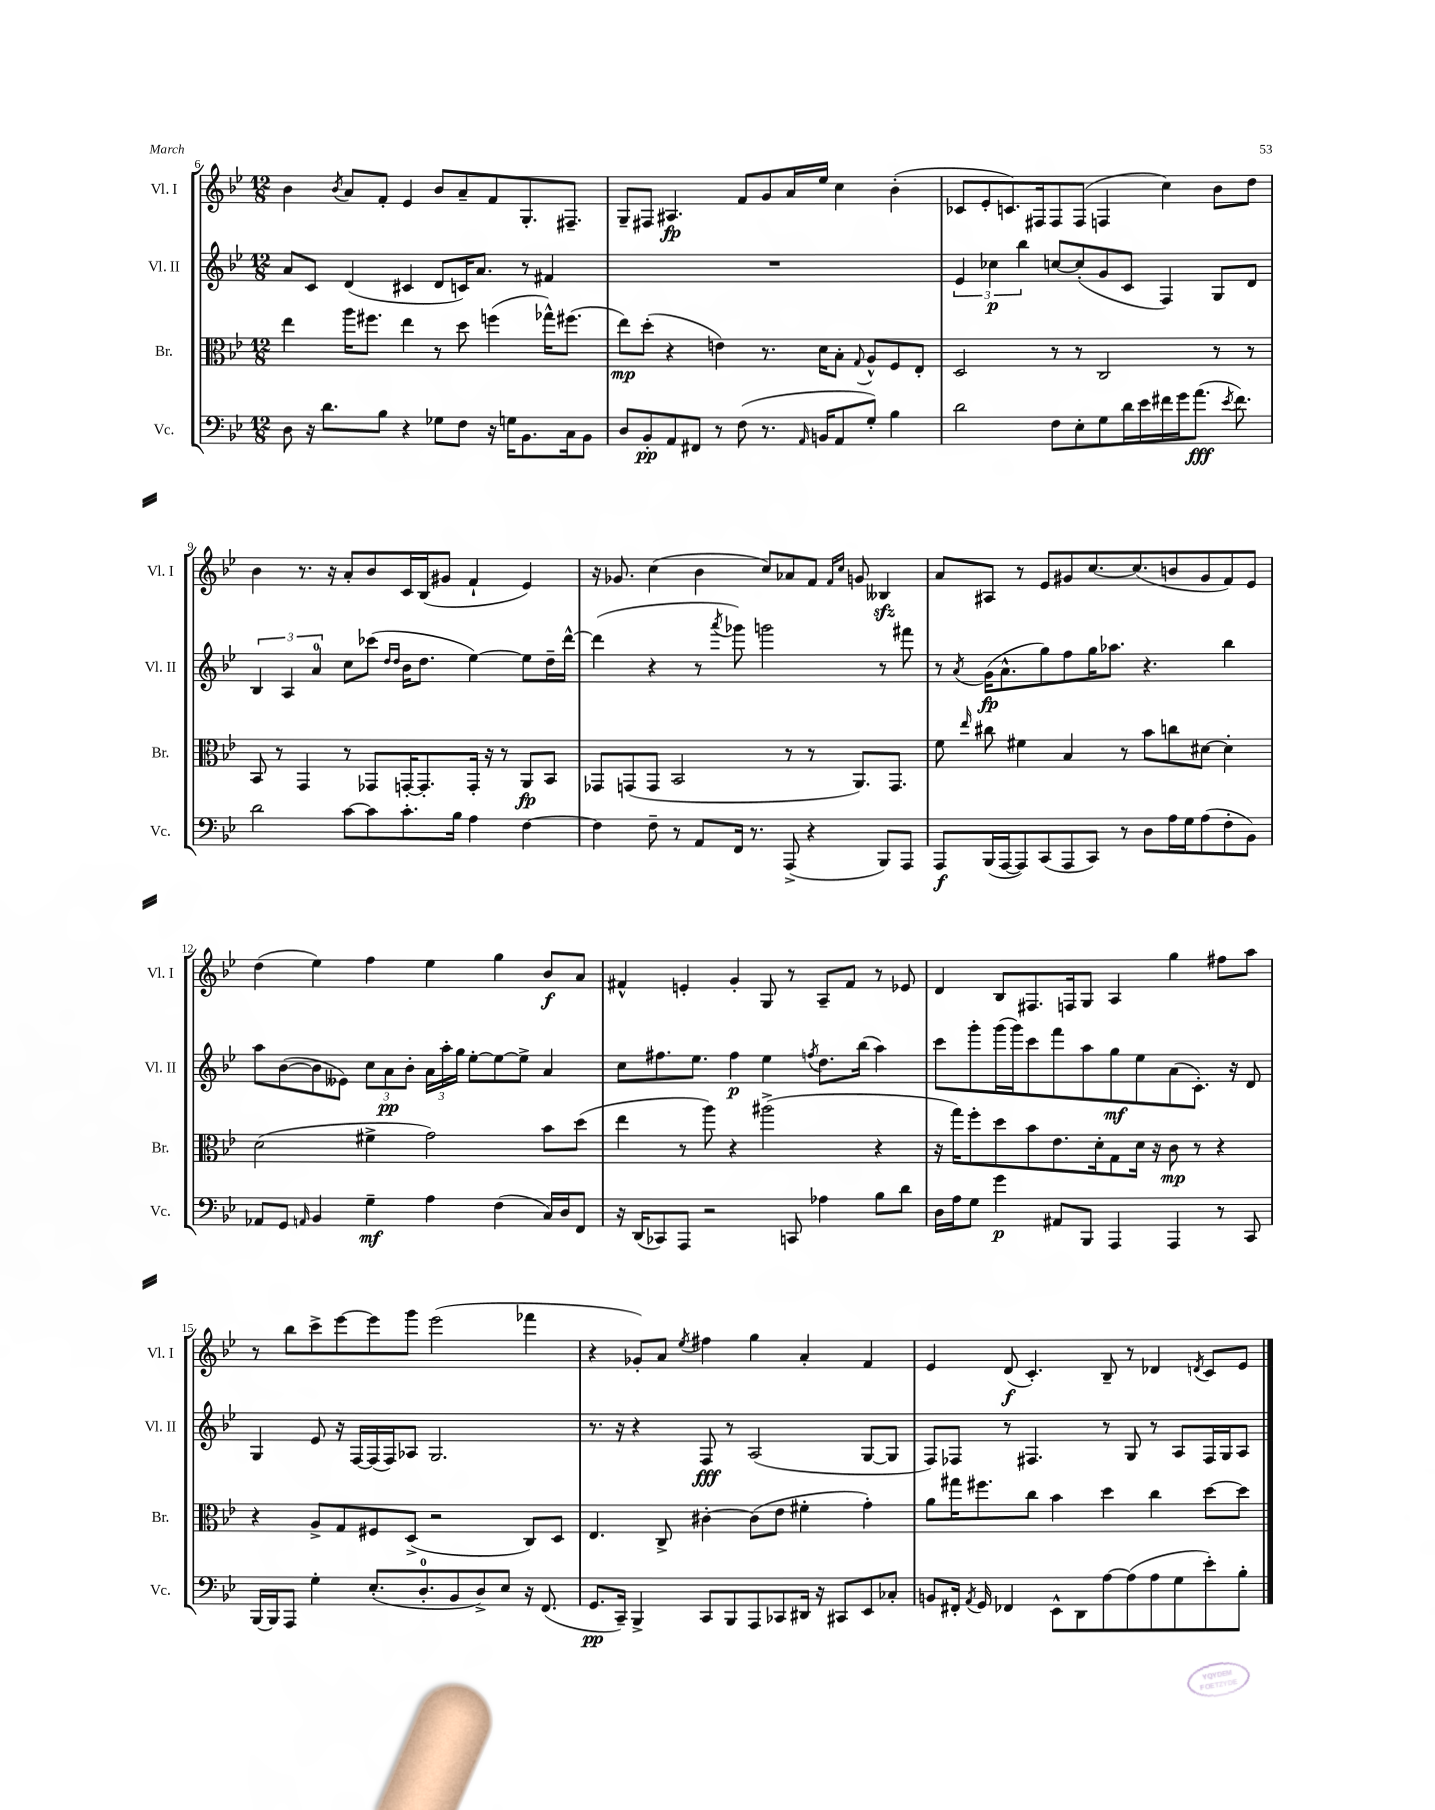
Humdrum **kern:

**kern	**kern	**kern	**kern
*staff4	*staff3	*staff2	*staff1
*clefF4	*clefC3	*clefG2	*clefG2
*k[b-e-]	*k[b-e-]	*k[b-e-]	*k[b-e-]
*M12/8	*M12/8	*M12/8	*M12/8
8D	4ee-	8a	4b-
16r	.	8c	.
8.d	.	.	.
.	.	.	8qb-
.	16aa	(4d	8a
.	8.ff#	.	.
8B-	.	.	8f'
4r	4ee-	4c#	4e-
8G-	8r	8d	8b-
8F	8dd	16c)	8a~
.	.	8.a	.
16r	(4ff	.	8f
16G	.	.	.
8.BB-	.	8r	8.G'
.	16gg-^^)	4f#	.
16C	(8.ff#	.	8.F#~
8BB-	.	.	.
=	=	=	=
8D	8ee-)	1.r	8G~
8BB-'	(8dd'	.	8F#
8AA	4r	.	4.A#
8FF#	.	.	.
8r	4e)	.	.
(8F	.	.	8f
8.r	8.r	.	8g
.	.	.	16a
16qqAA	.	.	.
16BB	16d	.	16ee-
8AA	8B-'	.	4cc
.	8qqG	.	.
8G')	8A^^	.	.
4B-	8F	.	(4b-'
.	8E-'	.	.
=	=	=	=
2d	2D	6e-	8c-
.	.	.	8e-'
.	.	6cc-	.
.	.	.	8.c)
.	.	6bb-	.
.	.	.	16F#
8F	8r	[8cc	8F#
8E-'	8r	(8cc']	(8F#
8G	2C	8g	4F
16d	.	8c	.
16e-	.	.	.
16f#	.	4F)	4cc)
16g	.	.	.
(8.a	.	.	.
.	8r	8G	8b-
8qe-	.	.	.
8.f#)	.	.	.
.	8r	8d	8dd
=	=	=	=
2d	8BB-	6B-	4b-
.	8r	.	.
.	.	6A	.
.	4GG	.	8.r
.	.	6a	.
.	.	.	16r
[8c	8r	8cc	8a'
8c]	8GG-	(8ccc-	8b-
.	.	16qqdd	.
.	.	16qqdd	.
8.c'	[16GG'	16b-	16c
.	8.GG']	8.dd	(16B-
.	.	.	8g#
16B-	.	.	.
4A	16GG'	[4ee-)	4f`
.	16r	.	.
.	8r	.	.
[4F	8AA	8ee-]	4e-)
.	8BB-	16dd~	.
.	.	[16ddd^^	.
=	=	=	=
4F]	8GG-	(4ddd]	16r
.	.	.	8.g-
.	(8GG	.	.
8F~	8GG	4r	(4cc
8r	2BB-	.	.
8AA	.	8r	4b-
.	.	8qaaa	.
16FF	.	8ggg-)	.
8.r	.	.	.
.	.	2ggg	8cc)
(8AAA^	8r	.	8a-
4r	8r	.	8f
.	.	.	16qqf
.	.	.	16qqcc
.	8.AA)	.	8g
8BBB-)	.	8r	4B--
.	8.GG	.	.
8AAA	.	8fff#	.
=	=	=	=
8AAA	8f	8r	8a
.	16qqee-	8qa	.
(16BBB-	8cc#	(16g	8A#
[16AAA	.	8.a^^	.
8AAA])	4f#	.	8r
(8CC	.	8gg)	8e-
8AAA	4B-	8ff	8g#
8CC)	.	16gg	[8.cc
.	.	8.aa-	.
8r	8r	.	.
.	.	.	(8.cc]
8D	8b-	4.r	.
16A	8cc	.	8b
16G	.	.	.
(8A	[8d#	.	8g#
8F'	4d#']	4bb-	8f)
8BB-)	.	.	8e-
=	=	=	=
8AA-	(2d	8aa	(4dd
8GG	.	([8b-	.
16qqAA	.	.	.
4BB-	.	8b-]	4ee-)
.	.	8e--)	.
4G~	4f#^	12cc	4ff
.	.	12a	.
.	.	12b-'	.
4A	2g)	24a	4ee-
.	.	24aa'	.
.	.	24gg	.
.	.	[8ee-'	.
(4F	.	8ee-_	4gg
.	.	8ee-^]	.
16C)	8b-	4a	8b-
16D	.	.	.
8FF	(8dd	.	8a
=	=	=	=
16r	4ee-	8cc	4f#^^
(16DD	.	.	.
8CC-)	.	8.ff#	.
8AAA	8r	.	4e'
.	.	8.ee-	.
2r	8aa)	.	.
.	4r	4ff#	4g'
.	(2aa#^	4ee-	8G
8CC	.	.	8r
.	.	8qff	.
4A-	.	8.dd	8A~
.	.	.	8f#
.	.	(16bb-	.
8B-	4r	4aa)	8r
8d	.	.	8e-
=	=	=	=
16D	16r	8ccc	4d
16A	16gg)	.	.
8G	8ff'	8ggg'	.
4g	8dd	(16ggg	8B-
.	.	16ggg)	.
.	8b-	8ccc	8.F#
8AA#	8.e-	8fff	.
.	.	.	16F
8BBB-	.	8aa	8G
.	16d'	.	.
4AAA	8G	8gg	4A
.	16d	8ee-	.
.	16r	.	.
4AAA	8c	(8a	4gg
.	8r	8.c')	.
8r	4r	.	8ff#
.	.	16r	.
8CC	.	8d	8aa
=	=	=	=
[16BBB-	4r	4G	8r
16BBB-]	.	.	.
8AAA	.	.	8bb-
4G'	8A^	8e-	8ccc^
.	8G	16r	[8eee-
.	.	[16F	.
(8.E-'	8F#	(16F]	8eee-]
.	.	16F)	.
.	(8D^	8A-	8ggg
8.D'	.	.	.
.	2r	2.G	(2eee-
8BB-	.	.	.
8D^)	.	.	.
8E-	.	.	.
16r	8C)	.	4fff-
(8.FF	.	.	.
.	8D	.	.
=	=	=	=
8.GG	4.E-	8.r	4r
16CC~)	.	16r	.
4BBB-^	.	4r	8g-')
.	8C^	.	8a
.	.	.	8qee-
8CC	[4c#'	8F	4ff#
8BBB-	.	8r	.
8AAA	(8c#]	(2A	4gg
8CC-	8e-	.	.
16DD#	4f#'	.	4a'
16r	.	.	.
8CC#	.	.	.
8EE-	4g')	[8G	4f
8C-'	.	8G]	.
=	=	=	=
8BB	8a	8F)	4e-
16FF#'	16gg#	8F-	.
8qAA	.	.	.
16GG	8.ff#	.	.
4FF-	.	8r	(8d
.	8cc	4.F#	4.c')
8EE-^^	4b-	.	.
8DD	.	.	.
[8A	4dd	8r	8B-~
(8A]	.	8G	8r
8A	4cc	8r	4d-
8G	.	8A	.
.	.	.	8qd
8e-')	[8dd	16F#	8c
.	.	16G	.
8B-'	8dd]	8A	8e-
==	==	==	==
*-	*-	*-	*-
